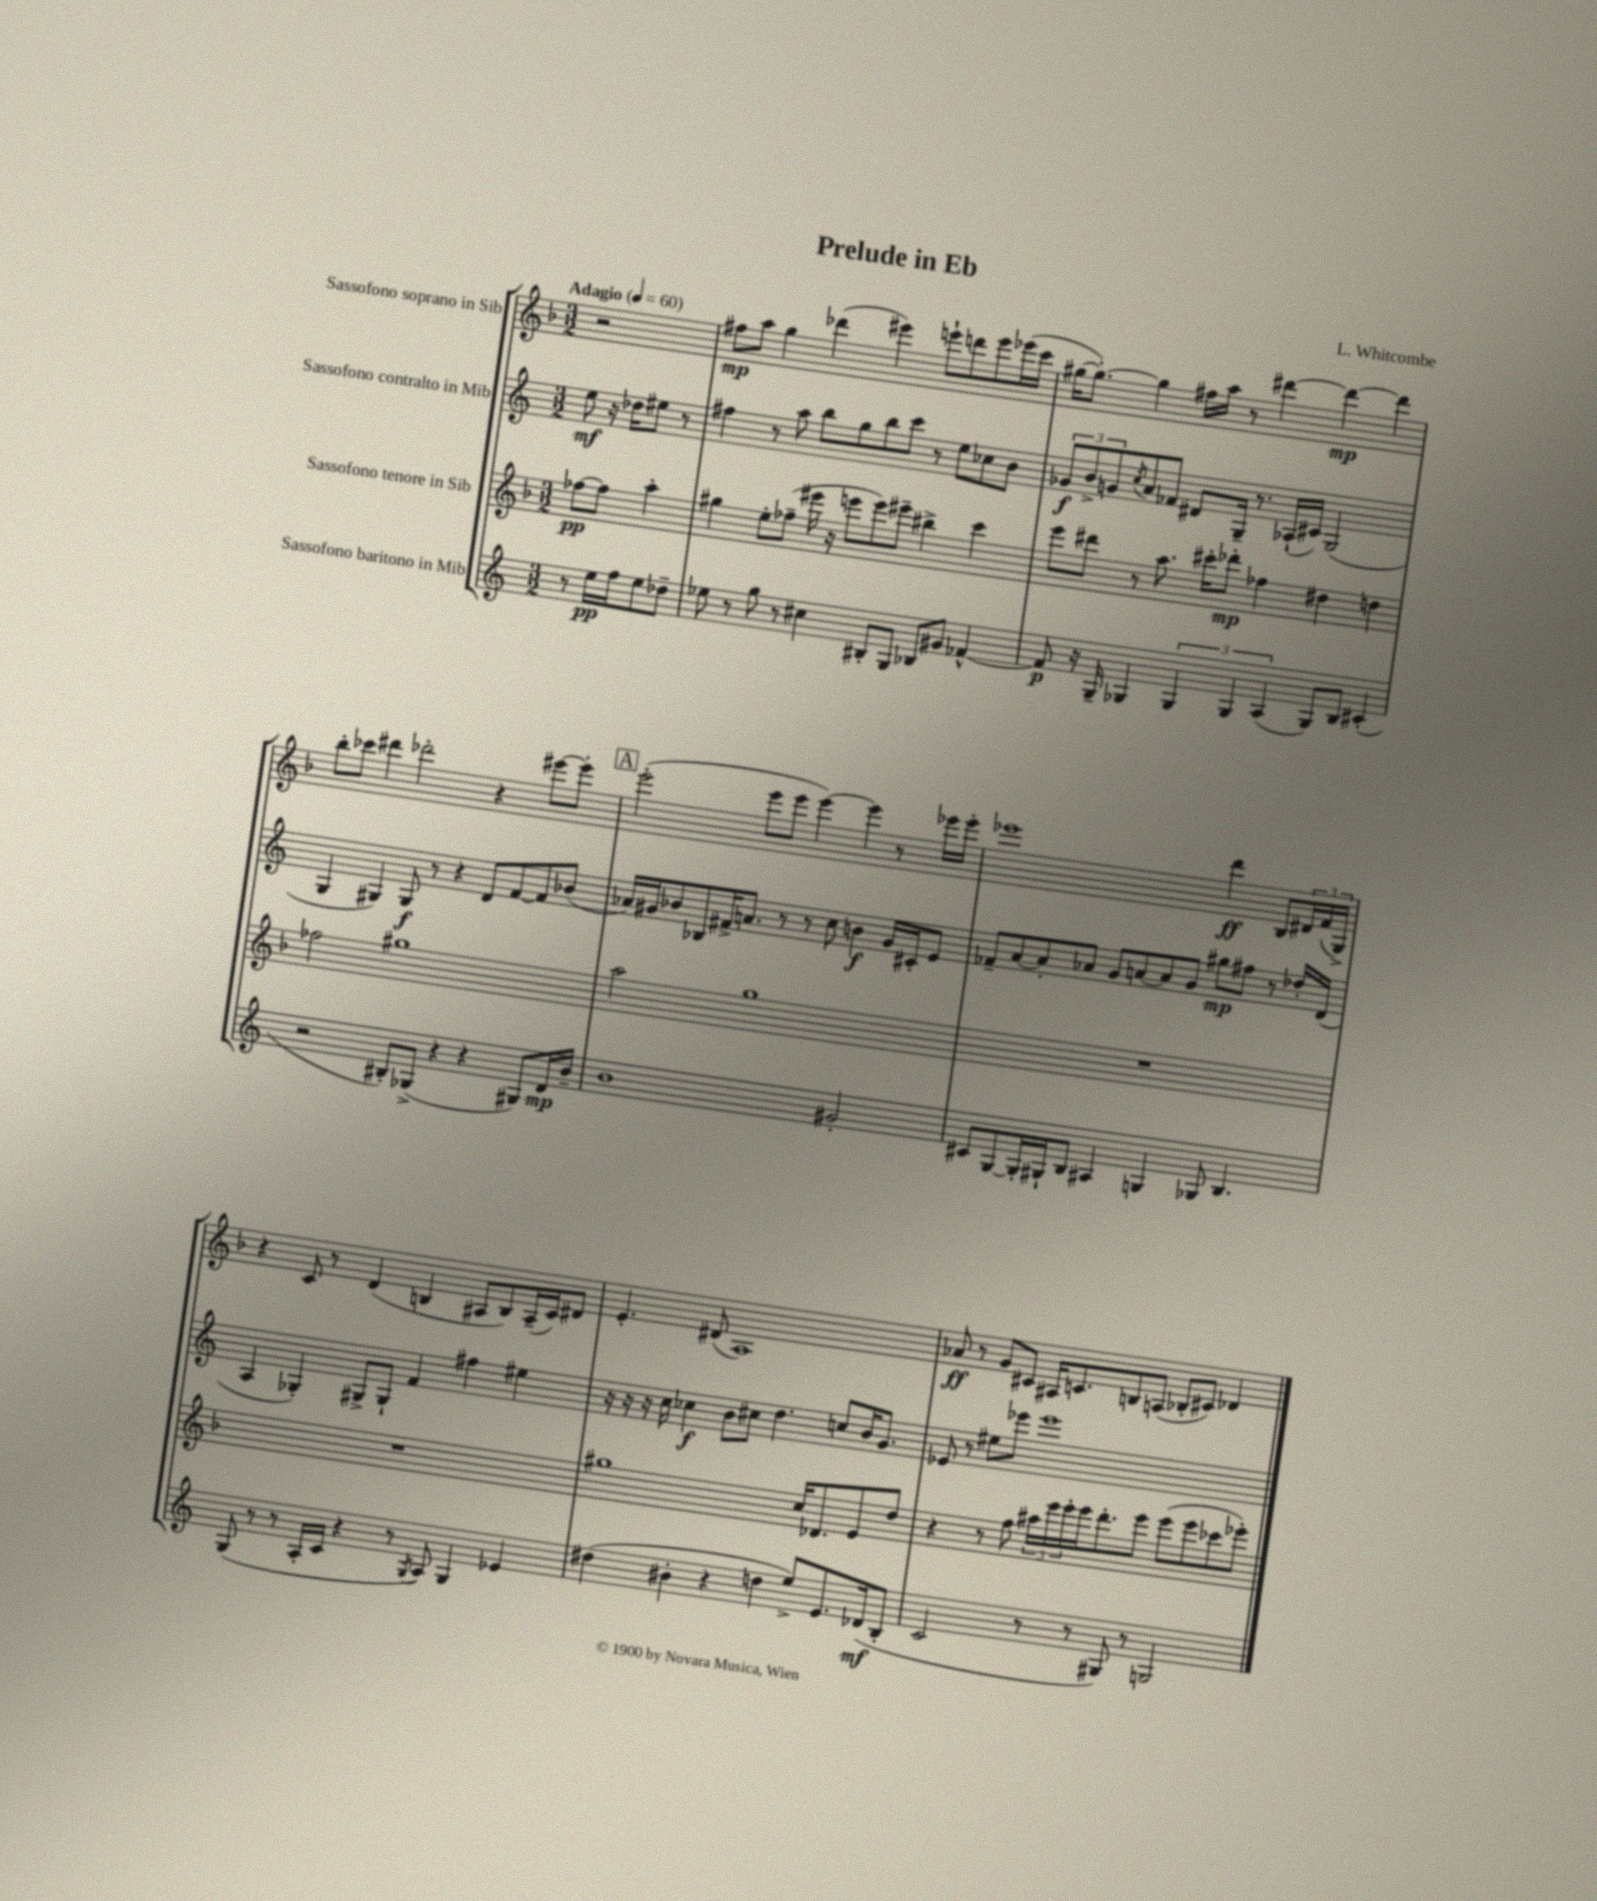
\header { title = "Prelude in Eb" composer = "L. Whitcombe" }
<<
\new StaffGroup <<
\new Staff = "s0" \with { instrumentName = "Sassofono soprano in Sib" } {
    \clef treble \key f \major \numericTimeSignature \time 3/2 \partial 2 \tempo "Adagio" 4 = 60
    r2 |
    fis''8\mp a''8 g''4 des'''4( eis'''4) e'''8-! d'''8 e'''8 ees'''16( c'''16 |
    gis''16~ gis''8.~-.) gis''4 fis''16 a''16 r8 dis'''4~ dis'''4~\mp dis'''4 |
    bes''8-. ces'''8 dis'''4 des'''2-. r4 eis'''8~ eis'''8-. |
    \mark \markup { \box "A" } e'''2-.( e'''8 e'''8 e'''4~) e'''4 r8 ees'''16 ees'''16-. |
    ees'''1 d'''4\ff bes8 \tuplet 3/2 { dis'16 f'16( g16->) } |
    r4 c'8 r8 d'4( b4 ais8 b8) ais16--( c'16) dis'8 |
    e'4.-. dis'8( a1) |
    aes'8\ff r8 g'8 cis'8 ais16 c'8. b8 a8( bes8-. cis'8) des'4 \bar "|." |
}
\new Staff = "s1" \with { instrumentName = "Sassofono contralto in Mib" } {
    \clef treble \key c \major \numericTimeSignature \time 3/2 \partial 2
    e''8\mf r16 des''16 eis''8 r8 |
    fis''4 r8 a''8 b''8 g''8 b''8 c'''8 r8 e''8 ces''8 b'8 |
    \tuplet 3/2 { ges'8\f b'8-> g'8 } \acciaccatura { c''8 } a'8 fes'8 dis'8 g16-- r8. aes16-!( cis'16) g2( |
    g4 gis4) gis8\f r8 r4 d'8 f'8~ f'8 bes'8( |
    \mark \markup { \box "A" } aes'16) gis'16 bes'8 bes8 fis'16-> a'8. r8 r8 c''8 b'4\f gis'16 cis'16-. e'8 |
    fes'8-- a'8~ a'8-. aes'8 g'8 a'8~ a'8 g'8 gis''8\mp fis''8 r8 des''16-. d'16( |
    a4 ges4-.) gis8-> gis8-! f'4 fis''4 eis''4 |
    r16 r16 r16 c''16 ces''4\f b'8 cis''8 d''4. c''8 b'16 g'8. |
    ees'8 r8 eis''8 ees'''8 ees'''1 \bar "|." |
}
\new Staff = "s2" \with { instrumentName = "Sassofono tenore in Sib" } {
    \clef treble \key f \major \numericTimeSignature \time 3/2 \partial 2
    fes''8~\pp fes''8 a''4-. |
    gis''4 e''8-. fes''8--( eis'''16 r16 e'''8 e'''8) eis'''8-- bis''4-> c'''4 |
    e'''8 dis'''8 r8 a''8. cis'''16-. des'''8-.\mp fes''4 dis''4 d''4 |
    fes''2 gis''1 |
    \mark \markup { \box "A" } a''2 g''1 |
    R1. |
    R1. |
    gis''1 c''16 des'8. e'8 d''8 |
    r4 r8 f''8 \tuplet 3/2 { ais''16 e'''16 e'''16-. } e'''16 d'''8.-. e'''8 e'''8( e'''8 ces'''8 ees'''8-.) \bar "|." |
}
\new Staff = "s3" \with { instrumentName = "Sassofono baritono in Mib" } {
    \clef treble \key c \major \numericTimeSignature \time 3/2 \partial 2
    r8 e''16\pp f''16 e''8 des''8-- |
    ees''8 r8 g''8 r8 cis''4 bis8-. g8 bes8 gis'8 fes'4~-^ |
    fes'8\p r16 g16-- ges4 \tuplet 3/2 { ges4 ges4 a4( } ges8) b8 cis'4-.( |
    r2 bis8-.) ges8->( r4 r4 gis8) d'16\mp b'16-- |
    \mark \markup { \box "A" } b'1 gis'2-. |
    cis'8 g8~ g16-. gis16-! b8 ais4 g4 ges8 b4. |
    g8( r8 r8 a16-. c'16 r4 r8 \acciaccatura { g8 } a8) g4 ees'4 |
    dis''4( bis'4-. r4 d''4 e''8->) e'8. des'16\mf( b8-. |
    c'2 r8 r8 gis8) r8 g2 \bar "|." |
}
>>
>>
\layout { \context { \Score \remove "Bar_number_engraver" } }
